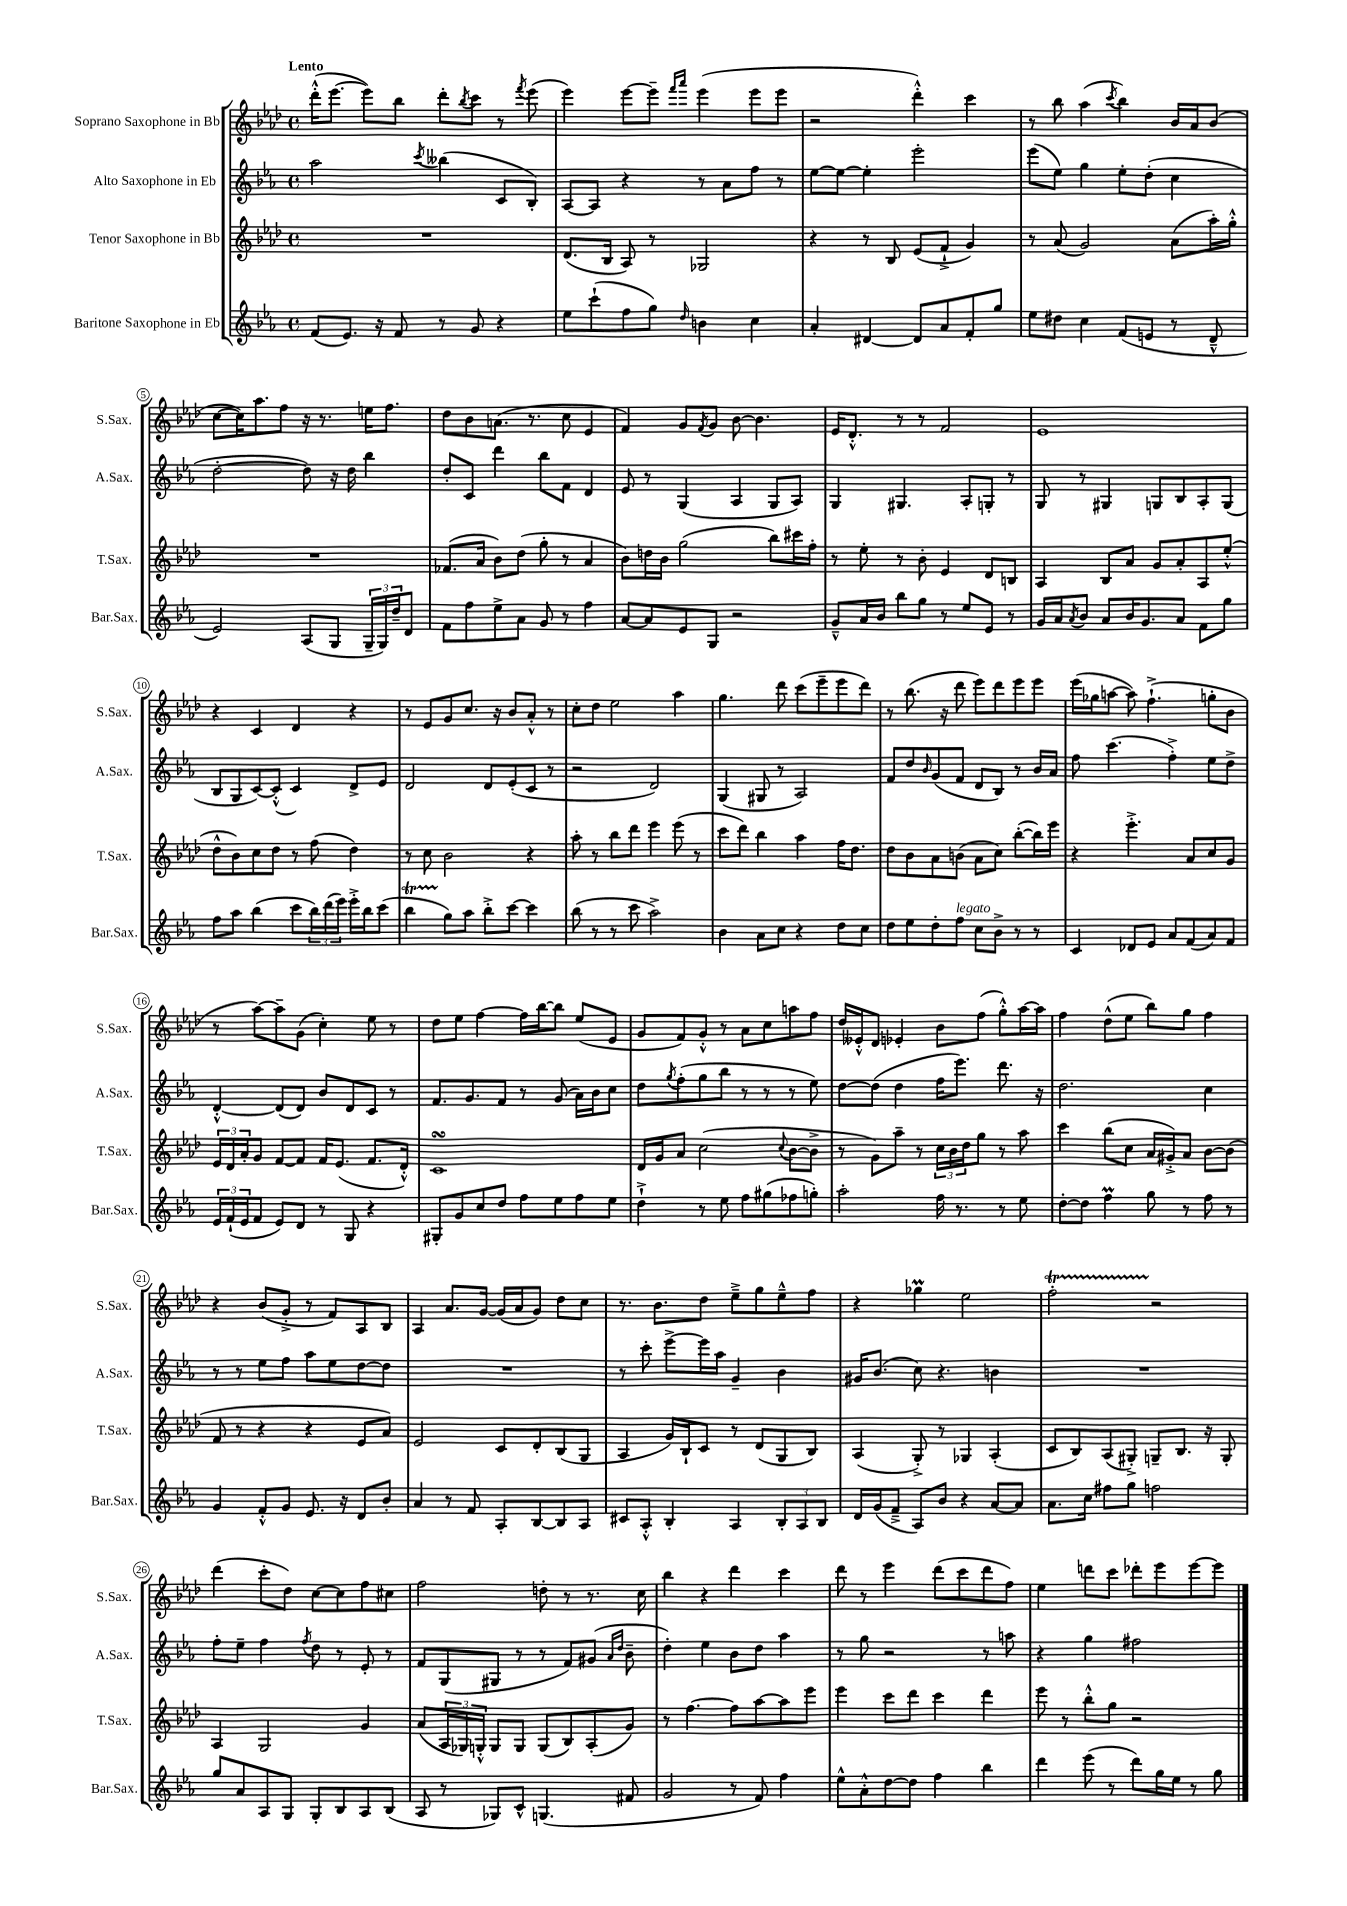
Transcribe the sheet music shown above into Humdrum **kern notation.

**kern	**kern	**kern	**kern
*part4	*part3	*part2	*part1
*staff4	*staff3	*staff2	*staff1
*I"Baritone Saxophone in Eb	*I"Tenor Saxophone in Bb	*I"Alto Saxophone in Eb	*I"Soprano Saxophone in Bb
*I'Bar.Sax.	*I'T.Sax.	*I'A.Sax.	*I'S.Sax.
*clefG2	*clefG2	*clefG2	*clefG2
*k[b-e-a-]	*k[b-e-a-d-]	*k[b-e-a-]	*k[b-e-a-d-]
*M4/4	*M4/4	*M4/4	*M4/4
*met(c)	*met(c)	*met(c)	*met(c)
=1	=1	=1	=1
!	!	!	!LO:TX:a:B:t=Lento
(8f/L	1r	2aa-\	(16ddd-'^^\KL
.	.	.	[8.eee-\J
8.e-/J)	.	.	.
.	.	.	8eee-\L])
16r	.	.	.
8f/	.	.	8bb-\J
.	.	8qccc/	.
8r	.	(4bb--X\	8ddd-'\L
.	.	.	8qbb-/
8g/	.	.	8ccc\J
4r	.	8c/L	8r
.	.	.	8qfff/
.	.	8B-'/J)	(8eee-\
=2	=2	=2	=2
8ee-\L	(8.d-/L	[8A-/L	4eee-\)
(8ccc`\	.	8A-/J]	.
.	16B-/Jk	.	.
8ff\	8A-/)	4r	[8eee-\L
8gg\J)	8r	.	8eee-~\J]
.	.	.	16qqfff/LL
16qqdd/	.	.	16qqaaa-/JJ
4bn\	2G-X/	8r	(4eee-\
.	.	8a-\L	.
4cc\	.	8ff\J	8eee-\L
.	.	8r	8eee-\J
=3	=3	=3	=3
4a-'/	4r	[8ee-\L	2r
.	.	8ee-\J_	.
[4d#X/	8r	4ee-'\]	.
.	8B-/	.	.
8d#/L]	(8e-/L	2eee-'\	4ddd-'^^\)
8a-/	8f`^/J	.	.
8f'/	4g/)	.	4ccc\
8gg/J	.	.	.
=4	=4	=4	=4
8ee-\L	8r	(8eee-\L	8r
8dd#X\J	(8a-/	8ee-\J)	8bb-\
4cc\	2g/)	4gg\	(4aa-\
.	.	.	8qccc/
(8f/L	.	8ee-'\L	4bb-\)
8en/J	.	(8dd'\J	.
8r	(8a-\L	4cc\	16b-/LL
.	.	.	16a-/J
8d~^^/	16aa-'\L)	.	(8b-/J
.	16gg'^^\JJ	.	.
!!LO:LB:g=z
=5	=5	=5	=5
2e-/)	1r	[2dd'\	[8cc\L
.	.	.	16cc\K])
.	.	.	8.aa-\
.	.	.	8ff\J
(8A-/L	.	8dd\])	16r
.	.	.	8.r
8G/J	.	16r	.
.	.	16dd\	.
24G~/LL	.	4bb-\	16een\KL
24G/)	.	.	.
.	.	.	8.ff\J
24dd~/J	.	.	.
8d/J	.	.	.
=6	=6	=6	=6
8f\L	(8.f-X/L	8dd'/L	8dd-\L
8ff\	.	8c/J	8b-\
.	16a-/Jk	.	.
8ee-^\	8b-\L)	4ddd\	(8.an\J
8a-\J	(8dd-\J	.	.
.	.	.	8.r
8g/	8gg'\	8bb-\L	.
8r	8r	8f\J	8cc\
4ff\	4a-/	4d/	4e-/
=7	=7	=7	=7
[8a-/L	8b-\L)	8e-/	4f/)
8a-/]	16ddn\L	8r	.
.	16b-\JJ	.	.
8e-/	(2gg\	(4G/	8g/L
.	.	.	8qf/
8G/J	.	.	8g/J
2r	.	4A-/	[8b-\
.	.	.	4.b-\]
.	8bb-\L)	8G/L	.
.	16ccc#X\L	8A-/J)	.
.	16ff'\JJ	.	.
=8	=8	=8	=8
8g~^^/L	8r	4G/	16e-/KL
.	.	.	8.d-'^^/J
16a-/L	8ee-'\	.	.
16b-/JJ	.	.	.
8bb-\L	8r	4.G#X/	8r
8gg\J	8b-'\	.	8r
8r	4e-/	.	2f/
8ee-/L	.	8A-'/L	.
8e-/J	8d-/L	8Gn'/J	.
8r	8Bn/J	8r	.
=9	=9	=9	=9
16g/LL	4A-/	8G/	1e-
16a-/J	.	.	.
8qa-/	.	.	.
8b-/J	.	8r	.
8a-/L	8B-/L	4G#X/	.
16b-/K	8a-/J	.	.
8.g/	.	.	.
.	8g/L	8Gn/L	.
8a-/J	8a-'/	8B-/	.
8f\L	8A-/	8A-'/	.
8gg\J	(8ee-'^^/J	(8G/J	.
!!LO:LB:g=z
=10	=10	=10	=10
8ff\L	8dd-^^\L	8B-/L	4r
8aa-\J	8b-\)	8G/	.
(4bb-\	8cc\	[8c/)	4c/
.	8dd-\J	(8c'^^/J]	.
8ccc\L	8r	4c/)	4d-/
24bb-\L)	(8ff\	.	.
(24ddd\	.	.	.
24eee-\JJ)	.	.	.
16eee-'^\LL	4dd-\)	8d^/L	4r
16bb-\J	.	.	.
(8ccc\J	.	8e-/J	.
=11	=11	=11	=11
4bb-T\	8r	2d/	8r
.	8cc\	.	8e-/L
8gg\L)	2b-\	.	8g/
8aa-\J	.	.	8.cc/J
8bb-'^\L	.	8d/L	.
.	.	.	16r
[8ccc\J	.	(8e-'/	8b-/L
4ccc\]	4r	8c/J	8a-'^^/J
.	.	8r	8r
=12	=12	=12	=12
(8bb-\	8aa-'\	2r	8cc'\L
8r	8r	.	8dd-\J
8r	8bb-\L	.	2ee-\
8ccc\	8ddd-\J	.	.
2aa-^\)	4eee-\	2d/)	.
.	(8eee-\	.	4aa-\
.	8r	.	.
=13	=13	=13	=13
4b-\	8ccc\L	(4G/	4.gg\
.	8ddd-\J)	.	.
8a-\L	4bb-\	8G#X/	.
8cc\J	.	8r	8ddd-\
4r	4aa-\	2A-/)	(8ccc\L
.	.	.	8eee-~\
8dd\L	16ff\KL	.	8eee-\
.	8.dd-\J	.	.
8cc\J	.	.	8ddd-\J)
=14	=14	=14	=14
8dd\L	8dd-\L	8f/L	8r
8ee-\	8b-\	8dd/	(8.bb-\
.	.	16qqb-/	.
8dd'\	8a-\	(8g/	.
.	.	.	16r
!LO:TX:a:i:t=legato	!	!	!
8ff\J	(8bn\J	8f/J	8ddd-\
8cc\L	8a-\L	8d/L	8eee-\L)
8b-^\J	8cc\J)	8B-/J)	8ddd-\
8r	([8bb-'\L	8r	8eee-\
8r	16bb-\L])	16b-/LL	8eee-\J
.	16eee-\JJ	16a-/JJ	.
=15	=15	=15	=15
4c/	4r	8ff\	(16eee-\LL
.	.	.	16gg-X\J
.	.	(4.ccc\	[8aan\J
8d-X/L	4.eee-'^\	.	8aa\])
8e-/J	.	.	(4.ff`^\
8a-/L	.	4ff'^\)	.
(8f/	8a-/L	.	.
8a-/)	8cc/	8ee-\L	8ggn'\L
8f/J	8g/J	8dd^\J	8b-\J
!!LO:LB:g=z
=16	=16	=16	=16
24e-/LL	24e-/LL	[4d'^^/	8r
(24f`/	24d-/	.	.
24e-/J	24a-'/J	.	.
8f/J	8g/J	.	[8aa-\L)
8e-/L)	[8f/L	(8d/L]	8aa-~\]
8d/J	8f/J]	8d/J)	(8g\J
8r	16f/KL	8b-/L	4cc'\)
.	(8.e-/J	.	.
8G/	.	8d/	.
4r	8.f/L	8c/J	8ee-\
.	.	8r	8r
.	16d-'^^/Jk)	.	.
=17	=17	=17	=17
8G#X'/L	1csSsS	8.f/L	8dd-\L
8g/	.	.	8ee-\J
.	.	8.g/	.
8cc/	.	.	[4ff\
8dd/J	.	8f/J	.
8ff\L	.	8r	16ff\LL]
.	.	.	[16bb-\J
8ee-\	.	(8g/	8bb-\J]
8ff\	.	16a-\LL)	(8ee-/L
.	.	16b-\J	.
8ee-\J	.	8cc\J	8e-/J
=18	=18	=18	=18
4dd`^\	16d-/LL	8dd\L	8g/L
.	16g/J	.	.
.	.	8qgg/	.
.	8a-/J	(8ff'\	8f/)
8r	(2cc\	8gg\	8g'^^/J
8ee-\	.	8bb-\J	8r
8ff\L	.	8r	8a-\L
(8gg#X\	.	8r	8cc\
.	8qqcc/	.	.
8ff-X\	[8b-\L	8r	8aan\
8ggn'\J)	8b-^\J]	8ee-\)	8ff\J
=19	=19	=19	=19
2aa-'\	8r	[8dd\L	16dd-/LL
.	.	.	16e--X'^^/J
.	8g\L)	(8dd\J]	8d-/J
.	8aa-~\J	4dd\	4e-X'/
.	8r	.	.
16ff\	24cc\LL	16ff\KL	8b-\L
.	24b-\	.	.
8.r	.	8.eee-\J)	.
.	24dd-\J	.	.
.	8gg\J	.	(8ff\J
8r	8r	8.ddd\	8gg'^^\L)
8ee-\	8aa-\	.	[16aa-\L
.	.	16r	16aa-\JJ]
=20	=20	=20	=20
[8dd'\L	4ccc\	2.dd\	4ff\
8dd\J]	.	.	.
4ffM\	(8bb-\L	.	(8dd-^^\L
.	8cc\J	.	8ee-\J
8gg\	16a-/LL	.	8bb-\L)
.	16g#X'^/J)	.	.
8r	8a-/J	.	8gg\J
8ff\	[8b-\L	4cc\	4ff\
8r	(8b-\J]	.	.
!!LO:LB:g=z
=21	=21	=21	=21
4g/	8f/	8r	4r
.	8r	8r	.
8f'^^/L	4r	8ee-\L	(8b-/L
8g/J	.	8ff\J	8g'^/J
8.e-/	4r	8aa-\L	8r
.	.	8ee-\	8f/L)
16r	.	.	.
8d/L	8e-/L	[8dd\	8A-/
8b-'/J	8a-/J)	8dd\J]	8B-/J
=22	=22	=22	=22
4a-/	2e-/	1r	4A-/
8r	.	.	8.a-/L
8f/	.	.	.
.	.	.	[16g/Jk
8A-'/L	8c/L	.	(16g/LL]
.	.	.	16a-/J
[8B-/	8d-'/	.	8g/J)
8B-/]	(8B-/	.	8dd-\L
8A-/J	8G/J	.	8cc\J
=23	=23	=23	=23
8c#X/L	4A-/	8r	8.r
8A-'^^/J	.	8ccc'\	.
.	.	.	8.b-\L
4B-'/	16g/LL)	[8eee-^\L	.
.	16B-`/J	.	.
.	8c/J	16eee-\L]	8dd-\J
.	.	16aa-\JJ	.
4A-/	8r	4g~/	8ee-~^\L
.	(8d-/L	.	8gg\
12B-'/L	8G/	4b-\	8ee-~^^\
12A-/	.	.	.
.	8B-/J)	.	8ff\J
12B-/J	.	.	.
=24	=24	=24	=24
16d/LL	(4A-/	16g#X/KL	4r
(16g/J	.	(8.b-/J	.
8f~^/J	.	.	.
8A-/L)	8G'^/)	8cc\)	4gg-XM\
8b-/J	8r	4.r	.
4r	4G-X/	.	2ee-\
[8a-/L	(4A-'/	4bn\	.
8a-/J]	.	.	.
=25	=25	=25	=25
8.a-\L	8c/L	1r	2ffT'\
.	8B-/)	.	.
16cc\Jk	.	.	.
8ff#X\L	(8A-/	.	.
8gg\J	8G#X'^/J)	.	.
2ffn\	8Gn~/L	.	2r
.	8.B-/J	.	.
.	16r	.	.
.	8G'/	.	.
!!LO:LB:g=z
=26	=26	=26	=26
8gg/L	4A-/	8ff'\L	(4ddd-\
8a-/	.	8ee-~\J	.
8A-/	2G/	4ff\	8ccc'\L
8G/J	.	.	8dd-\J)
.	.	8qff/	.
8G'/L	.	8dd\	[8cc\L
8B-/	.	8r	8cc\]
8A-/	4g/	8e-'/	8ff\
(8B-/J	.	8r	8cc#X\J
=27	=27	=27	=27
8A-/	(8a-/L	8f/L	2ff\
8r	24A-/L	(8G/	.
.	24G-X/)	.	.
.	24Gn'^^/JJ	.	.
8G-X/L)	8G/L	8G#X/J	.
8c^^/J	8G/J	8r	.
(4.Gn/	(8G/L	8r	8ddn'\
.	8B-/)	8f/L)	8r
.	(8A-'/	(8g#X/J	8.r
.	.	16qqa-/LL	.
.	.	16qqdd/JJ	.
8f#X/	8g/J)	8b-~\	.
.	.	.	16cc\
=28	=28	=28	=28
2g/	8r	4dd'\)	4bb-\
.	[4.ff\	.	.
.	.	4ee-\	4r
8r	8ff\L]	8b-\L	4ddd-\
8f/)	[8aa-\	8dd\J	.
4ff\	8aa-\]	4aa-\	4ccc\
.	8eee-\J	.	.
=29	=29	=29	=29
8ee-^^\L	4eee-\	8r	8ddd-\
8a-'^^\	.	8gg\	8r
[8dd\	8ccc\L	2r	4eee-\
8dd\J]	8ddd-\J	.	.
4ff\	4ccc\	.	(8ddd-\L
.	.	.	8ccc\
4bb-\	4ddd-\	8r	8ddd-\
.	.	8aan\	8ff\J)
=30	=30	=30	=30
4ddd\	8eee-\	4r	4ee-\
.	8r	.	.
(8eee-\	8bb-'^^\L	4gg\	8dddn\L
8r	8gg\J	.	8ccc\J
8ddd\L)	2r	2ff#X\	8ddd-X'\L
16gg\L	.	.	8eee-\
16ee-\JJ	.	.	.
8r	.	.	[8eee-\
8gg\	.	.	8eee-\J]
==	==	==	==
*-	*-	*-	*-
